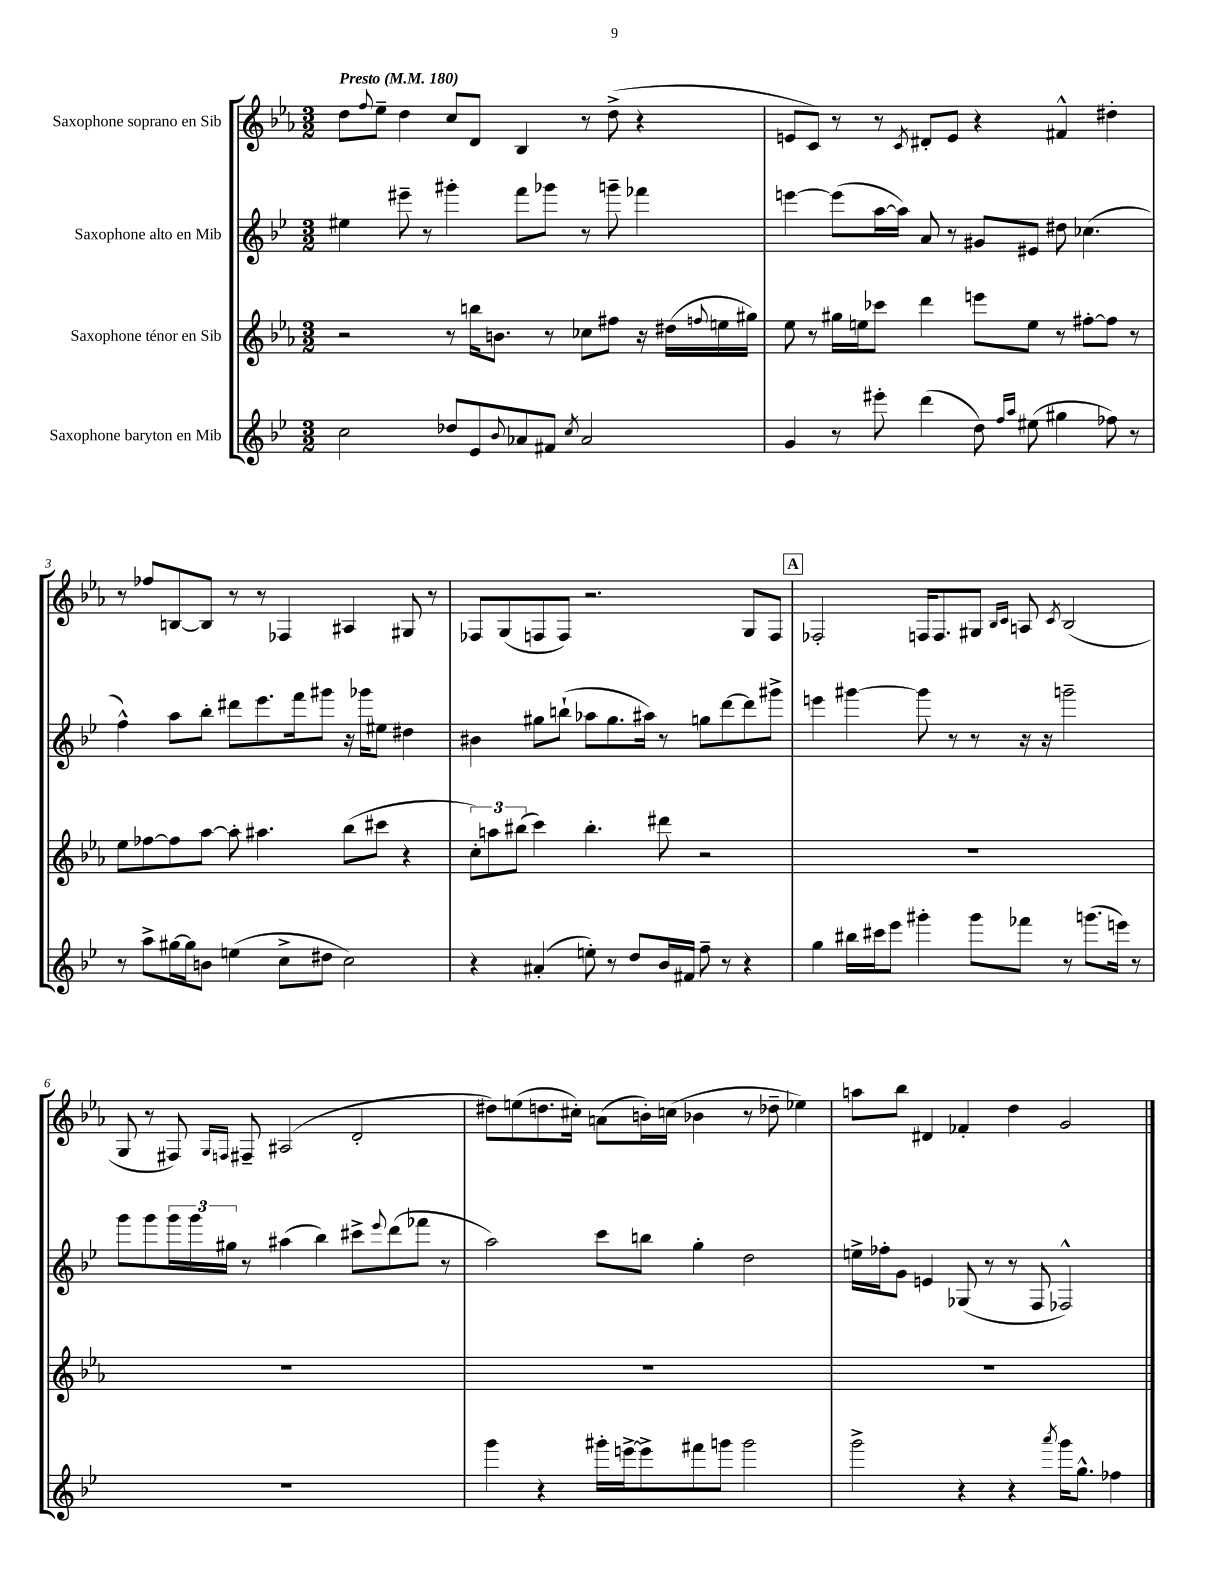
<<
\new StaffGroup <<
\new Staff = "s0" \with { instrumentName = "Saxophone soprano en Sib" } {
    \clef treble \key ees \major \numericTimeSignature \time 3/2 \tempo "Presto" 4 = 180
    d''8 \appoggiatura { f''8 } ees''8-- d''4 c''8 d'8 bes4 r8 d''8->( r4 |
    e'8 c'8) r8 r8 \acciaccatura { c'8 } dis'8-. e'8 r4 fis'4-^ dis''4-. |
    r8 fes''8 b8~ b8 r8 r8 fes4 ais4 gis8 r8 |
    fes8 g8( f8 f8) r2. g8 f8 |
    \mark \markup { \box "A" } fes2-. f16 f8. gis8 \grace { bes16 c'16 } a8 \acciaccatura { c'8 } bes2( |
    g8 r8 fis8) \grace { g16 f16 } fis8-- ais2( d'2-. |
    dis''8) e''8( d''8. cis''16-.) a'8( b'16-.) c''16( bes'4 r8 des''8-- ees''4) |
    a''8 bes''8 dis'4 fes'4-. d''4 g'2 \bar "|." |
}
\new Staff = "s1" \with { instrumentName = "Saxophone alto en Mib" } {
    \clef treble \key bes \major \numericTimeSignature \time 3/2
    eis''4 eis'''8-- r8 gis'''4-. f'''8 ges'''8 r8 g'''8-- fes'''4 |
    e'''4~ e'''8( a''16~ a''16) a'8 r8 gis'8 eis'8 dis''8 ces''4.( |
    f''4-^) a''8 bes''8-. dis'''8 ees'''8. f'''16 gis'''8 r16 ges'''16 eis''8 dis''4 |
    bis'4 gis''8 b''8-!( aes''8 gis''8. ais''16) r8 g''8 d'''8~ d'''8 gis'''8-> |
    \mark \markup { \box "A" } e'''4 gis'''4~ gis'''8 r8 r8 r16 r16 g'''2-- |
    g'''8 g'''8 \tuplet 3/2 { g'''16 g'''16 gis''16 } r8 ais''4( bes''4) cis'''8-> \appoggiatura { ees'''8 } d'''8( fes'''8 r8 |
    a''2) c'''8 b''8 g''4-. d''2 |
    e''16-> fes''16-. g'8 e'4 ges8( r8 r8 f8 fes2-^) \bar "|." |
}
\new Staff = "s2" \with { instrumentName = "Saxophone ténor en Sib" } {
    \clef treble \key ees \major \numericTimeSignature \time 3/2
    r2 r8 b''16 b'8. r8 ces''8 fis''8 r16 dis''16( \appoggiatura { f''8 } e''16 gis''16) |
    ees''8 r8 gis''16 e''16 ces'''8 d'''4 e'''8 e''8 r8 fis''8~-. fis''8 r8 |
    ees''8 fes''8~ fes''8 aes''8~ aes''8-. ais''4. bes''8( cis'''8 r4 |
    \tuplet 3/2 { c''8-.) a''8 bis''8( } c'''4) bis''4.-. dis'''8 r2 |
    \mark \markup { \box "A" } R1. |
    R1. |
    R1. |
    R1. \bar "|." |
}
\new Staff = "s3" \with { instrumentName = "Saxophone baryton en Mib" } {
    \clef treble \key bes \major \numericTimeSignature \time 3/2
    c''2 des''8 ees'8 \appoggiatura { bes'8 } aes'8 fis'8 \acciaccatura { c''8 } aes'2 |
    g'4 r8 eis'''8-. d'''4( d''8) \grace { f''16 a''16 } eis''8( gis''4 fes''8) r8 |
    r8 a''8-> gis''16~ gis''16 b'8 e''4( c''8-> dis''8 c''2) |
    r4 ais'4-.( e''8-.) r8 d''8 bes'16 fis'16 f''8-- r8 r4 |
    \mark \markup { \box "A" } g''4 bis''16 cis'''16 ees'''8 gis'''4-. gis'''8 fes'''8 r8 g'''8.( e'''16) r8 |
    R1. |
    g'''4 r4 gis'''16-. e'''16~-> e'''8-> fis'''8 g'''8 g'''2 |
    g'''2-> r4 r4 \acciaccatura { a'''8 } g'''16 g''8.-^ fes''4 \bar "|." |
}
>>
>>
